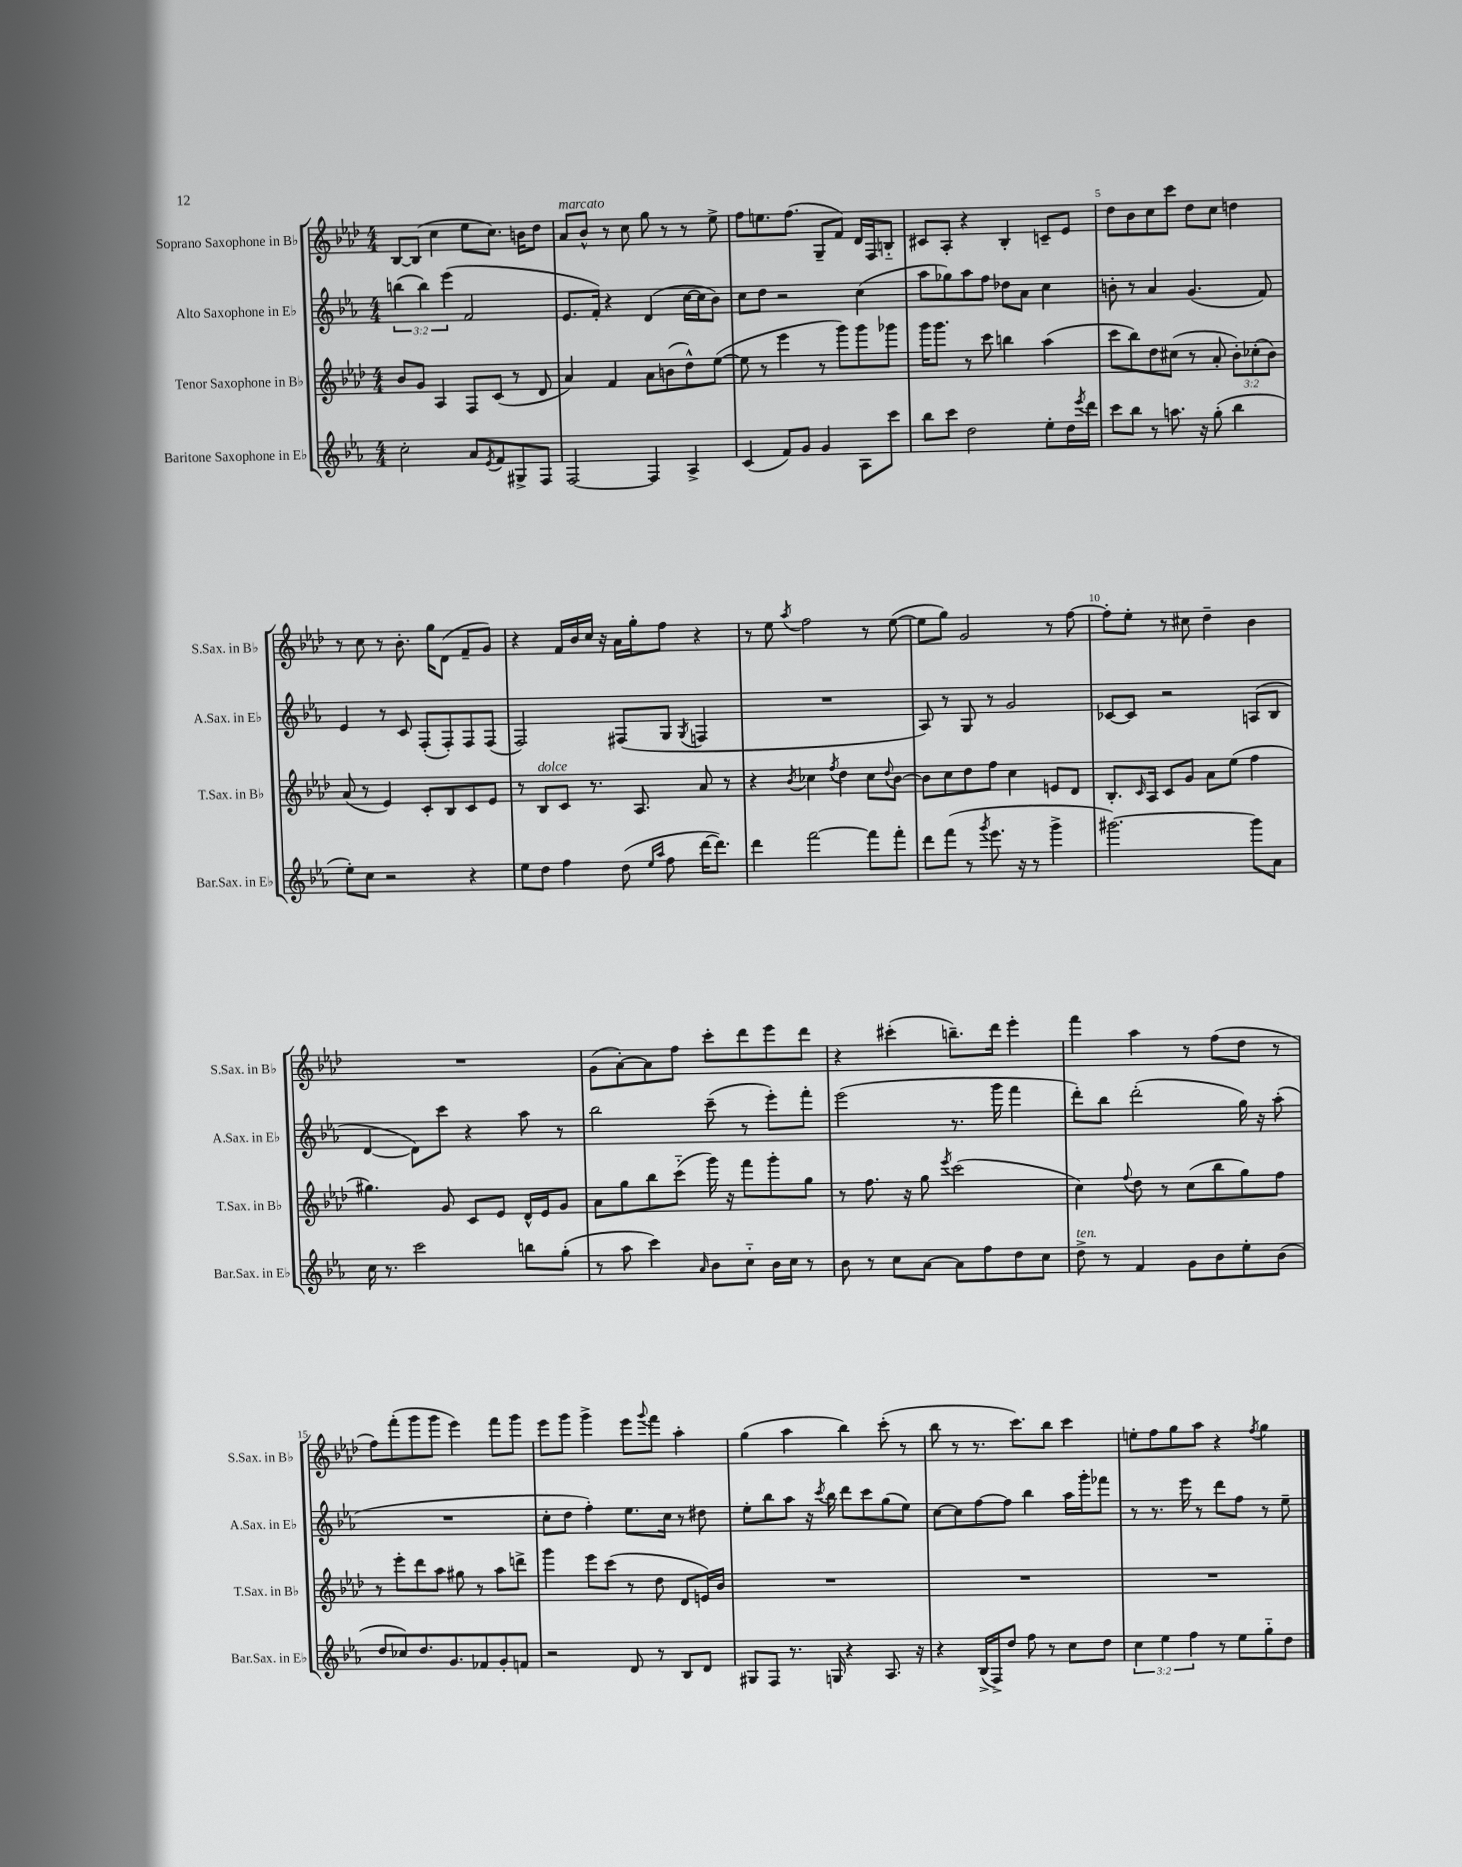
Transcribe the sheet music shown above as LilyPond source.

<<
\new StaffGroup <<
\new Staff = "s0" \with { instrumentName = "Soprano Saxophone in Bb" shortInstrumentName = "S.Sax. in Bb" } {
    \clef treble \key aes \major \numericTimeSignature \time 4/4
    bes8~ bes8( c''4 ees''8 c''8.) b'16 des''8 |
    aes'8^\markup { \italic "marcato" } bes'8-^ r8 c''8 g''8 r8 r8 ees''8-> |
    f''8 e''8. f''8.( g8-- f'8) des'16 f16 b8-_ |
    cis'8 aes8-. r4 bes4-. c'8-- ees'8 |
    des''8 bes'8 c''8 c'''8 des''8 c''8 d''4 |
    r8 c''8 r8 bes'8.-. g''16 des'8( f'8-- g'8) |
    r4 f'16 bes'16 c''16 r16 aes'16 g''16-. f''8 r4 |
    r8 ees''8 \acciaccatura { aes''8 } f''2 r8 ees''8~( |
    ees''8 g''8) g'2 r8 f''8~ |
    f''8-. ees''8-. r8 cis''8 des''4-- bes'4 |
    R1 |
    g'8( aes'8~-.) aes'8 f''8 c'''8-. des'''8 ees'''8 des'''8 |
    r4 cis'''4-.( b''8.--) des'''16 ees'''4-. |
    f'''4 aes''4 r8 f''8( des''8 r8 |
    f''8) f'''8-.( g'''8 g'''8 ees'''4) f'''8 g'''8 |
    ees'''8 g'''8 g'''4-> ees'''8 \appoggiatura { g'''8 } f'''8 aes''4-. |
    g''4( aes''4 bes''4) c'''8-.( r8 |
    bes''8 r8 r8. c'''8.) bes''8 c'''4 |
    e''8-. f''8 g''8 aes''8 r4 \acciaccatura { f''8 } g''4 \bar "|." |
}
\new Staff = "s1" \with { instrumentName = "Alto Saxophone in Eb" shortInstrumentName = "A.Sax. in Eb" } {
    \clef treble \key ees \major \numericTimeSignature \time 4/4 \override Staff.TupletNumber.text = #tuplet-number::calc-fraction-text
    \tuplet 3/2 { b''4( b''4) ees'''4( } f'2 |
    ees'8. f'16-.) r4 d'4( c''16~ c''16 bes'8) |
    c''8 d''8 r2 c''4( |
    aes''8 ges''8) aes''8 f''8 des''8 aes'8 c''4 |
    b'8-. r8 aes'4 g'4.( f'8) |
    ees'4 r8 c'8 f8-.( f8-.) f8 f8( |
    f2) fis8( g8 \acciaccatura { g8 } f4 |
    R1 |
    aes8) r8 g8 r8 g'2 |
    ces'8~ ces'8 r2 a8( bes8 |
    d'4~ d'8) c'''8 r4 aes''8 r8 |
    bes''2 c'''8--( r8 ees'''8-.) f'''8-. |
    ees'''2( r8. g'''16 f'''4 |
    d'''8-.) bes''8 d'''2-.( g''16) r16 aes''8-.( |
    R1 |
    c''8-. d''8 f''4-.) ees''8. c''16 r8 dis''8 |
    ees''8-. bes''8 aes''8 r16 \acciaccatura { c'''8 } bes''16 d'''8 c'''8 g''8( ees''8) |
    c''8~ c''8 f''8~ f''8 bes''4 aes''16 g'''16-. fes'''8 |
    r8 r8. ees'''16 r8 d'''8 f''8 r8 ees''8-- \bar "|." |
}
\new Staff = "s2" \with { instrumentName = "Tenor Saxophone in Bb" shortInstrumentName = "T.Sax. in Bb" } {
    \clef treble \key aes \major \numericTimeSignature \time 4/4 \override Staff.TupletNumber.text = #tuplet-number::calc-fraction-text
    bes'8 g'8 aes4 f8 c'8( r8 des'8 |
    aes'4) f'4 aes'8 b'8( des''8-^) ees''8~( |
    ees''8 r8 ees'''4 r8 g'''8) g'''8 ges'''8 |
    g'''16 g'''8. r8 c'''8 b''4 aes''4( |
    c'''8 bes''8) des''8 cis''8( r8 aes'8-. \tuplet 3/2 { bes'8-.) ces''8-.( bes'8) } |
    aes'8( r8 ees'4) c'8-. bes8 c'8 ees'8 |
    r8 bes8^\markup { \italic "dolce" } c'8 r8. aes8. aes'8 r8 |
    r4 \acciaccatura { bes'8 } ces''4 \acciaccatura { f''8 } des''4 ces''8 \appoggiatura { des''8 } bes'8~ |
    bes'8 c''8 des''8 f''8 c''4 e'8 des'8 |
    bes8.-. \grace { c'16 } aes16 c'8 g'8 aes'8 ees''8( f''4 |
    gis''4.) g'8 c'8 ees'8 des'16-^ ees'16 g'8 |
    aes'8 g''8 bes''8 c'''8-_( g'''16) r16 f'''8 g'''8-. g''8 |
    r8 f''8. r16 g''8 \acciaccatura { ees'''8 } c'''2( |
    c''4) \appoggiatura { f''8 } des''8 r8 c''8( bes''8 g''8) f''8 |
    r8 ees'''8-. des'''8 aes''8 gis''8 r8 aes''8 d'''8-> |
    g'''4 ees'''8 c'''8( r8 des''8 des'8 e'16) bes'16 |
    R1 |
    R1 |
    R1 \bar "|." |
}
\new Staff = "s3" \with { instrumentName = "Baritone Saxophone in Eb" shortInstrumentName = "Bar.Sax. in Eb" } {
    \clef treble \key ees \major \numericTimeSignature \time 4/4 \override Staff.TupletNumber.text = #tuplet-number::calc-fraction-text
    c''2-. aes'8 \acciaccatura { ees'8 } f'8 gis8-> f8 |
    f2~ f4 aes4-> |
    c'4( f'8) g'8 g'4 aes8 c'''8 |
    bes''8 c'''8 d''2 ees''8-. d''16 \acciaccatura { ees'''8 } d'''16 |
    c'''8 bes''8 r8 a''8. r16 g''8-.( bes''4 |
    ees''8-.) c''8 r2 r4 |
    ees''8 d''8 f''4 d''8( \grace { ees''16 aes''16 } f''8 d'''16~ d'''8.) |
    d'''4 f'''2~ f'''8 f'''8-. |
    d'''8 f'''8( r8 \acciaccatura { g'''8 } ees'''8. r16 r8 g'''4-> |
    gis'''2.~) gis'''8 aes'8 |
    c''16 r8. c'''2 b''8 g''8-.( |
    r8 aes''8 c'''4) \grace { aes'16 } bes'8 c''8-_ bes'16 c''16 r8 |
    bes'8 r8 c''8 aes'8~ aes'8 f''8 d''8 c''8 |
    d''8->^\markup { \italic "ten." } r8 f'4 g'8 bes'8 ees''8-. bes'8( |
    d''8 ces''8) d''8. g'8. fes'8 g'8-. f'8 |
    r2 d'8 r8 bes8 d'8 |
    gis8 f8 r8. g16 r4 aes8. r16 |
    r4 bes16->( f16->) d''8 f''8 r8 c''8 d''8 |
    \tuplet 3/2 { c''4 ees''4 f''4 } r8 ees''8 g''8-_ d''8 \bar "|." |
}
>>
>>
\layout { \context { \Score \override BarNumber.break-visibility = ##(#f #t #t) barNumberVisibility = #(every-nth-bar-number-visible 5) } }
